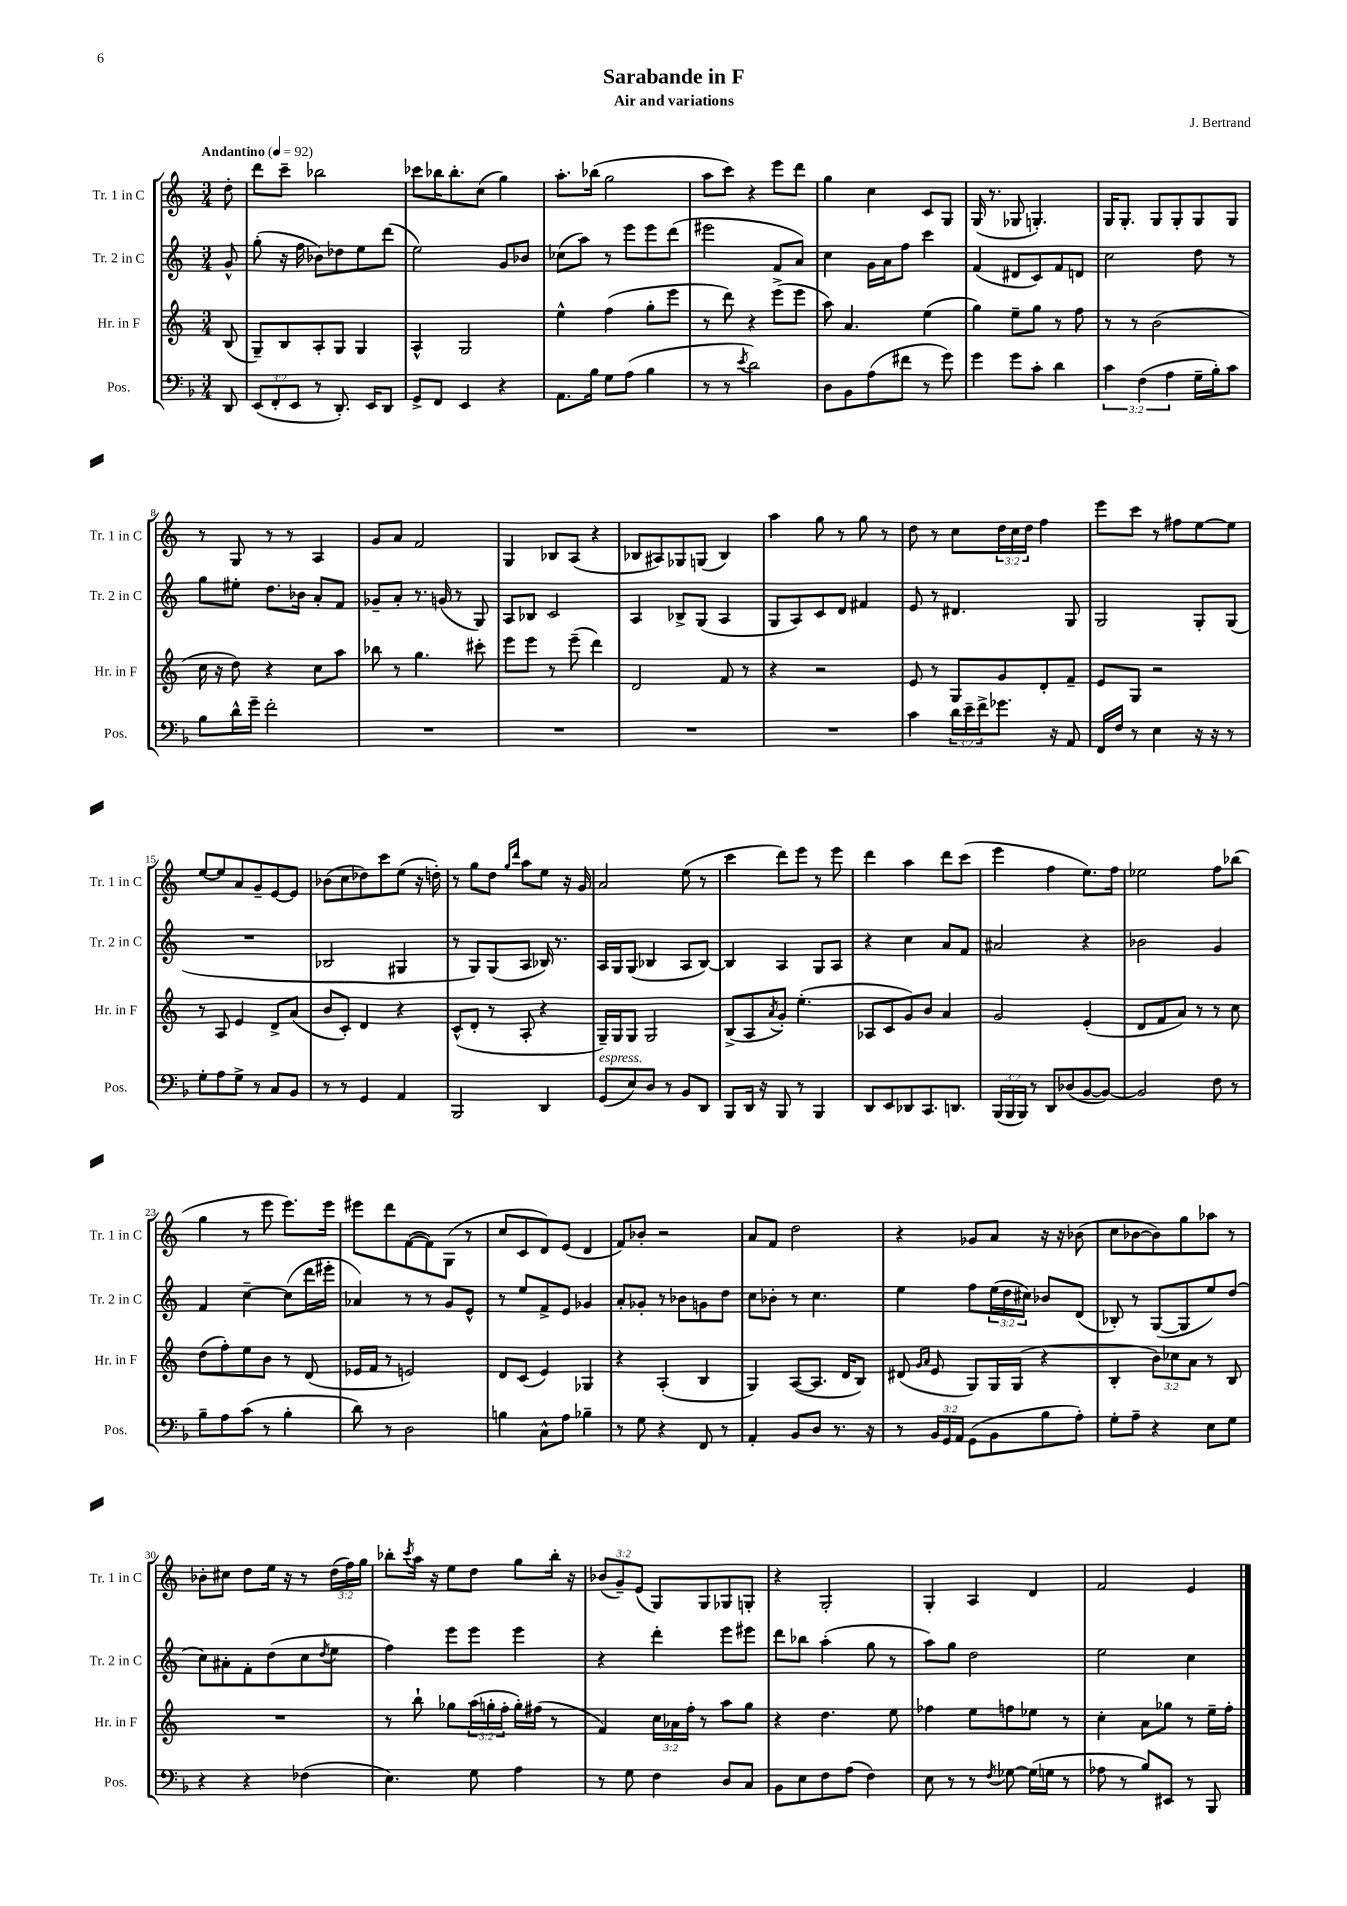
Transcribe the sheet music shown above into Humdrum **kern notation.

**kern	**kern	**kern	**kern
*staff4	*staff3	*staff2	*staff1
*clefF4	*clefG2	*clefG2	*clefG2
*k[b-]	*k[]	*k[]	*k[]
*M3/4	*M3/4	*M3/4	*M3/4
*MM92	*MM92	*MM92	*MM92
8DD/	(8B/	8g^^/	8dd'\
=	=	=	=
(12EE/L	8G~/L)	(8gg'\	8ddd\L
12FF'/	.	.	.
.	8B/	16r	8ccc~\J
12EE/J	.	.	.
.	.	16ff\	.
8r	8A'/	8b-\L)	2bb-\
8.DD'/)	8G/J	8dd-\	.
.	4G/	8ee\	.
16EE/LK	.	.	.
8DD/J	.	(8ddd\J	.
=	=	=	=
8GG^/L	4A^^/	2ee\)	8ccc-\L
8FF/J	.	.	16bb-\K
.	.	.	8.bb-'\
4EE/	2G/	.	.
.	.	.	(8cc\J
4r	.	8g/L	4gg\)
.	.	8b-/J	.
=	=	=	=
8.AA\L	4ee^^\	(8cc-\L	8.aa'\L
.	.	8aa\J)	.
16B-\Jk	.	.	(16bb-\Jk
8G\L	(4ff\	8r	2gg\
(8A\J	.	8eee\L	.
4B-\	8gg'\L	8eee\	.
.	8eee\J	(8ddd\J	.
=	=	=	=
8r	8r	2eee#\	8aa\L
8r	8ddd\)	.	8ccc\J)
8qe/	.	.	.
2d\)	4r	.	4r
.	(8eee^\L	8f/L	8eee\L
.	8eee\J	8a/J)	8ddd\J
=	=	=	=
8D\L	8aa\)	4cc\	4gg\
8BB-\	4.a/	.	.
(8A\	.	16g\LL	4cc\
.	.	16a\J	.
8f#\J	.	8ff\J	.
8r	(4ee\	4ccc\	8c/L
8g\)	.	.	8G/J
=	=	=	=
4g\	4gg\)	(4f/	(16G/
.	.	.	8.r
8g\L	8ee~\L	8d#/L	8G-/
8c'\J	8gg\J	8c/)	4.G'/)
4d\	8r	8f/	.
.	8ff\	8d/J	.
=	=	=	=
6c\	8r	2cc\	16G/LK
.	.	.	8.G'/J
.	8r	.	.
(6F\	.	.	.
.	(2b\	.	8G/L
6A\	.	.	.
.	.	.	8G'/
16G~\LL	.	8dd\	8G/
16B-'\J)	.	.	.
8c\J	.	8r	8G/J
=	=	=	=
8B-\L	16cc\	8gg\L	8r
.	16r	.	.
16d^^\L	8dd\)	8ee#'\J	8G/
16g~\JJ	.	.	.
2f'\	4r	8.dd\L	8r
.	.	.	8r
.	.	16b-\Jk	.
.	8cc\L	8a'/L	4A/
.	8aa\J	8f/J	.
=	=	=	=
2.r	8bb-\	8g-~/L	8g/L
.	8r	8a'/J	8a/J
.	4.gg\	8.r	2f/
.	.	(16g/	.
.	.	8r	.
.	8ccc#'\	8G/)	.
=	=	=	=
2.r	8eee\L	8A/L	4G/
.	8eee\J	8B-/J	.
.	8r	2c/	8B-/L
.	(8eee~\	.	(8A/J
.	4ddd\)	.	4r
=	=	=	=
2.r	2d/	4A/	8B-/L
.	.	.	8A#/)
.	.	8B-^/L	8G-/
.	.	(8G/J	(8G/J
.	8f/	4A/	4B-/)
.	8r	.	.
=	=	=	=
2.r	4r	8G/L	4aa\
.	.	8A/)	.
.	2r	8c/	8gg\
.	.	8d/J	8r
.	.	4f#/	8gg\
.	.	.	8r
=	=	=	=
4c\	8e/	8e/	8dd\
.	8r	8r	8r
24d\LL	8G/L	4.d#/	8cc\L
24e~\	.	.	.
24f^\J	.	.	.
8.g-\J	8g/	.	24dd\L
.	.	.	24cc\
.	.	.	24dd\JJ
.	8d'/	.	4ff\
16r	.	.	.
8AA/	8f~/J	8G/	.
=	=	=	=
16FF/LL	8e/L	2G/	8eee\L
16F/JJ	.	.	.
8r	8G/J	.	8ccc\J
4E\	2r	.	8r
.	.	.	8ff#\L
16r	.	8G'/L	[8ee\
16r	.	.	.
8r	.	(8G/J	8ee\]J
=	=	=	=
8G'\L	8r	2.r	[8ee/L
8A\	8A/	.	8ee/]
8G^\J	4e/	.	8a/
8r	.	.	8g~/
8C/L	8d^/L	.	[8e/
8BB-/J	(8a/J	.	8e/]J
=	=	=	=
8r	8b/L	2B-/	(8b-\L
8r	8c'/J)	.	8cc\
4GG/	4d/	.	8dd-\)
.	.	.	8ccc\
4AA/	4r	4G#/	(8ee\J
.	.	.	16r
.	.	.	16dd'\)
=	=	=	=
2BBB-/	(8c^^/L	8r	8r
.	8d'/J	8G/L)	8gg\L
.	8r	(8G/	8dd\J
.	.	.	16qqgg/LL
.	.	.	16qqddd/JJ
.	8A'/	8A/J	8aa\L
4DD/	4r	16B-/)	8ee\J
.	.	8.r	.
.	.	.	16r
.	.	.	16g/
=	=	=	=
(8GG/L	16G~/LL)	16A/LL	2a/
.	16G/J	16G/J	.
8E/)	8G/J	(8G/J	.
8D/J	2G/	4B-/	.
8r	.	.	.
8BB-/L	.	8A/L	(8ee\
8DD/J	.	[8B-/J)	8r
=	=	=	=
8BBB-/L	(8B^/L	4B-/]	4ccc\
16DD/Jk	8A/	.	.
16r	.	.	.
.	8qa/	.	.
8BBB-/	8g'/J)	4A/	8ddd\L)
8r	(4.ee'\	.	8eee\J
4BBB-/	.	8G/L	8r
.	.	8A/J	8eee\
=	=	=	=
8DD/L	8A-/L	4r	4ddd\
8EE/	8c/	.	.
8DD-/	8g/)	4cc\	4aa\
8.CC/	8b/J	.	.
.	4a/	8a/L	8ddd\L
8.DD/J	.	.	.
.	.	8f/J	(8ccc\J
=	=	=	=
(24BBB-/LL	2g/	2a#/	4eee\
24BBB-/	.	.	.
24BBB-/JJ)	.	.	.
8r	.	.	.
8DD/L	.	.	4ff\
(8D-/	.	.	.
[8BB-/	(4e'/	4r	8.ee\L)
8BB-/_J)	.	.	.
.	.	.	16ff\Jk
=	=	=	=
2BB-/]	8d/L	2b-\	2ee-\
.	8f/	.	.
.	8a/J)	.	.
.	8r	.	.
8F\	8r	4g/	8ff\L
8r	8cc\	.	(8bb-\J
=	=	=	=
8B-~\L	(8dd\L	4f/	4gg\
8A\	8ff'\)	.	.
(8c\J	8ee\	[4cc~\	8r
8r	8b\J	.	8eee\
4B-'\	8r	(8cc\]L	8.eee\L)
.	(8d/	16ddd\L	.
.	.	16eee#'\JJ	16eee\Jk
=	=	=	=
8d\)	16e-/LL	4a-/)	8eee#\L
.	16f/JJ	.	.
8r	8r	.	8ddd\
2D\	2e/)	8r	([8f\
.	.	8r	8f\])
.	.	8g/L	(8G\J
.	.	8e^^/J	8r
=	=	=	=
4B\	8d/L	8r	8cc/L
.	(8c/J	8ee/L	8c/
8C^^\L	4e/)	8f^/	8d/)
8A\J	.	8e/J	(8e/J
4B-~\	4G-/	4g-/	4d/
=	=	=	=
8r	4r	8a'/L	8f/L)
8G\	.	8g-'/J	8b-'/J
4r	(4A'/	8r	2r
.	.	8b-\L	.
8FF/	4B/	8g\	.
8r	.	8dd\J	.
=	=	=	=
4AA'/	4G/)	8cc\L	8a/L
.	.	8b-'\J	8f/J
8BB-/L	([8A/L	8r	2dd\
8D/J	8.A/]J	4.cc\	.
8.r	.	.	.
.	16d/LK	.	.
.	8B/J)	.	.
16r	.	.	.
=	=	=	=
8r	(8d#/	4ee\	4r
.	16qqg/LL	.	.
.	16qqa/JJ	.	.
24BB-/LL	8e/	.	.
24GG/	.	.	.
24AA/JJ	.	.	.
(8GG\L	8G/L)	8ff\L	8g-/L
8BB-\	16G/L	(24ee\L	8a/J
.	.	24dd\	.
.	(16G/JJ	.	.
.	.	24cc#\JJ)	.
8B-\	4r	8b-/L	16r
.	.	.	16r
8A'\J)	.	(8d/J	(8b-\
=	=	=	=
8G'\L	4B'/	8B-'/)	8cc\L
8A~\J	.	8r	[8b-\
4r	12b\L)	([8G/L	8b-\])
.	12cc-\	.	.
.	.	8G/]	8gg\
.	12a\J	.	.
8E\L	8r	8ee/)	8aa-\J
8G\J	8B/	(8dd/J	8r
=	=	=	=
4r	2.r	8cc\L)	8b-'\L
.	.	8a#'\	8cc#\J
4r	.	8f'\	8dd\L
.	.	(8dd\	16ee\Jk
.	.	.	16r
(4F-\	.	8cc\	8r
.	.	8qdd/	.
.	.	8ee\J	(24dd\LL
.	.	.	24ff\)
.	.	.	24gg\JJ
=	=	=	=
4.E\)	8r	4ff\)	8bb-'\L
.	.	.	8qccc/
.	8bb`\	.	16aa\Jk
.	.	.	16r
.	8gg-\L	8eee\L	8ee\L
8G\	(24aa\L	8eee\J	8dd\J
.	24gg'\	.	.
.	24ff'\JJ	.	.
4A\	16gg'\LL)	4eee\	8gg\L
.	(16ff#\JJ	.	.
.	8r	.	16bb-'\Jk
.	.	.	16r
=	=	=	=
8r	4f/)	4r	(12b-/L
.	.	.	12g~/)
8G\	.	.	.
.	.	.	(12e/J
4F\	24cc\LL	4ddd'\	8G/L)
.	24a-\	.	.
.	24ff'\JJ	.	.
.	8r	.	8G/
8D/L	8aa\L	8eee\L	8G-/
8C/J	8gg\J	8eee#\J	8G'/J
=	=	=	=
8BB-\L	4r	8ddd\L	4r
8E\	.	8bb-\J	.
8F\	4.dd\	(4aa'\	2G'/
(8A\J	.	.	.
4F\)	.	8gg\	.
.	8ee\	8r	.
=	=	=	=
8E\	4ff-\	8aa\L)	4G'/
8r	.	8gg\J	.
8r	8ee\L	2dd\	4A/
8qF/	.	.	.
[8G-\	8ff\	.	.
(16G-\]LL	8ee-\J	.	4d/
16G\JJ	.	.	.
8r	8r	.	.
=	=	=	=
8A-\	4cc'\	2ee\	2f/
8r	.	.	.
8B-/L)	8a\L	.	.
8EE#/J	8gg-\J	.	.
8r	8r	4cc\	4e/
8BBB-/	16ee~\LL	.	.
.	16ff'\JJ	.	.
==	==	==	==
*-	*-	*-	*-
